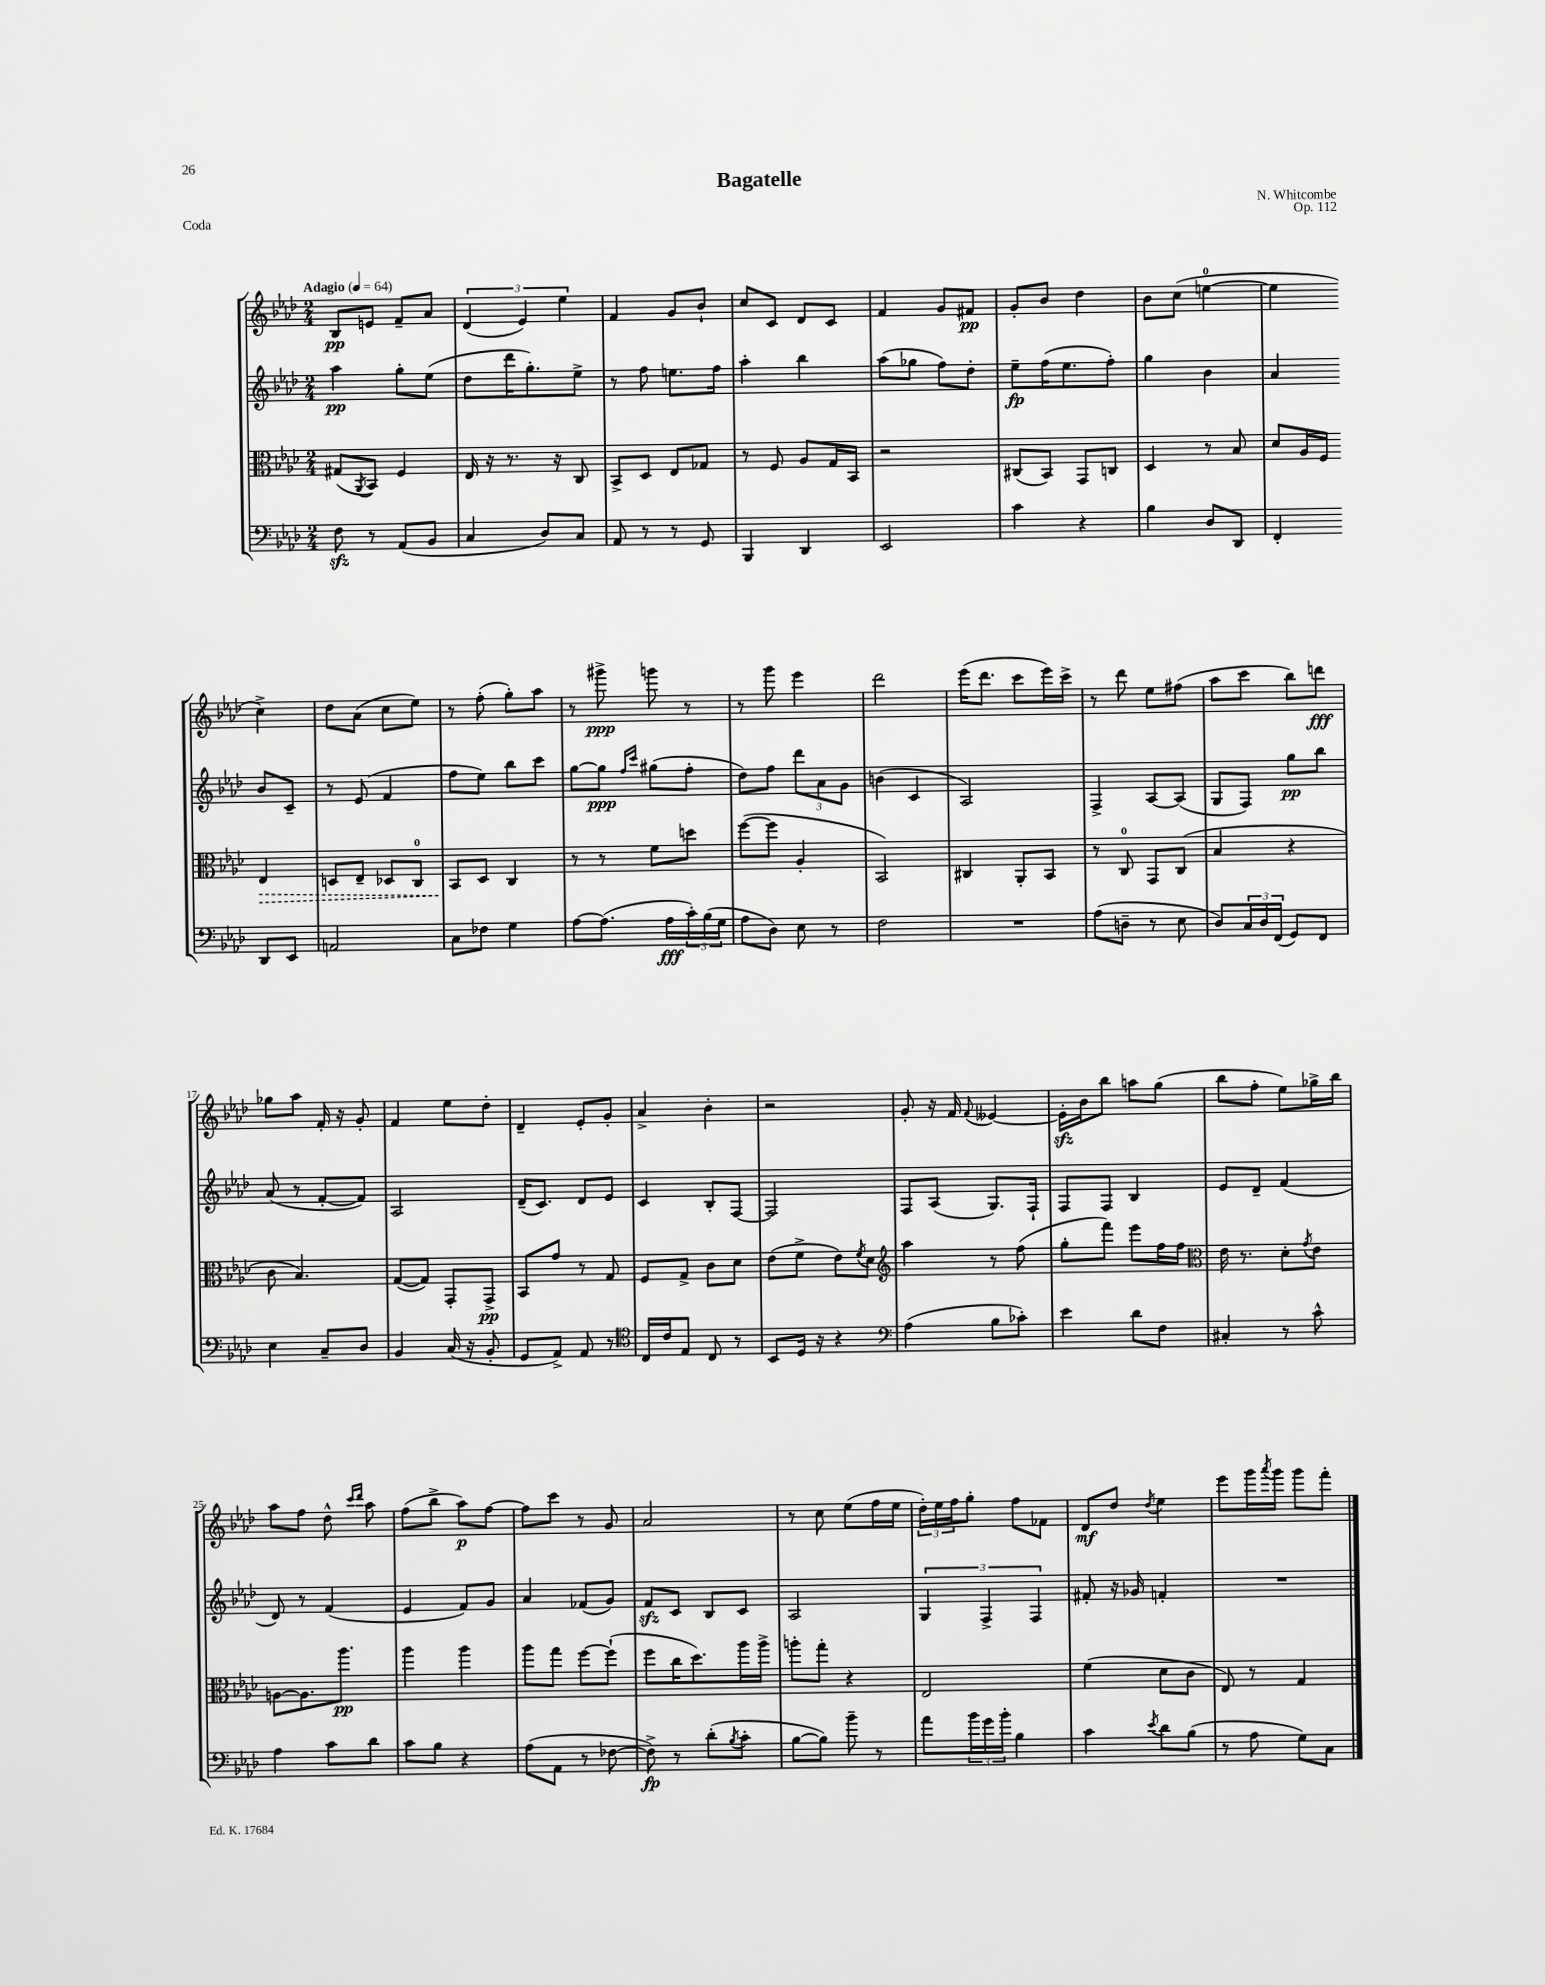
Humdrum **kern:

**kern	**kern	**kern	**kern
*staff4	*staff3	*staff2	*staff1
*clefF4	*clefC3	*clefG2	*clefG2
*k[b-e-a-d-]	*k[b-e-a-d-]	*k[b-e-a-d-]	*k[b-e-a-d-]
*M2/4	*M2/4	*M2/4	*M2/4
*MM64	*MM64	*MM64	*MM64
8F	(8G#	4aa-	8B-
.	8qAA-	.	.
8r	8BB-)	.	8e
(8AA-	4F	8gg'	8f~
8BB-	.	(8ee-	8a-
=	=	=	=
4C	16E-	8dd-	(6d-
.	16r	.	.
.	8.r	16ddd-	.
.	.	.	6e-)
.	.	8.gg')	.
8D-)	.	.	.
.	16r	.	.
.	.	.	6ee-
8C	8C	8ee-^	.
=	=	=	=
8AA-	8BB-^	8r	4f
8r	8D-	8ff	.
8r	8E-	8.ee	8g
8GG	8G-	.	8b-`
.	.	16ff	.
=	=	=	=
4BBB-	8r	4aa-'	8cc
.	8F	.	8c
4DD-	8A-	4bb-	8d-
.	16G	.	8c
.	16BB-	.	.
=	=	=	=
2EE-	2r	(8aa-	4f
.	.	8gg-	.
.	.	8ff)	8g
.	.	8dd-'	8f#
=	=	=	=
4c	(8C#	8ee-~	8g'
.	8BB-)	(16ff	8b-
.	.	8.ee-	.
4r	8GG	.	4dd-
.	8C	8ff')	.
=	=	=	=
4B-	4D-	4gg	8b-
.	.	.	(8cc
8D-	8r	4b-	[4ee
8DD-	8B-	.	.
=	=	=	=
4FF'	8d-	4a-	4ee]
.	16A-	.	.
.	16F	.	.
8DD-	4E-	8b-	4cc^)
8EE-	.	8c~	.
=	=	=	=
2AA	8D	8r	8dd-
.	8E-~	(8e-	(8a-
.	8D-	4f	8cc
.	8C	.	8ee-)
=	=	=	=
8C	8BB-	8ff	8r
8F-	8D-	8ee-)	(8ff'
4G	4C	8bb-	8gg')
.	.	8ccc	8aa-
=	=	=	=
[8A-	8r	[8gg	8r
(8.A-]	8r	8gg]	8ggg#^
.	.	16qqff	.
.	.	16qqccc	.
.	8f	(8gg#	8ggg
16A-	.	.	.
24c')	8dd	8ff'	8r
(24B-	.	.	.
24G	.	.	.
=	=	=	=
8A-	([8ff	8dd-)	8r
8D-)	8ff]	8ff	8ggg
8E-	4A-'	12ddd-	4eee-
.	.	12a-	.
8r	.	.	.
.	.	12g	.
=	=	=	=
2F	2BB-)	(4b	2ddd-
.	.	4c	.
=	=	=	=
2r	4C#	2A-)	(16eee-
.	.	.	8.ddd-
.	8AA-'	.	8ccc
.	8BB-	.	16eee-)
.	.	.	16ccc^
=	=	=	=
(8A-	8r	4F^	8r
8D~	8C	.	8ddd-
8r	8GG	[8A-	8ee-
8E-	(8C	(8A-]	(8ff#
=	=	=	=
8D-)	4B-	8G	8aa-
24C	.	8F)	8ccc
24D-	.	.	.
(24FF	.	.	.
8GG)	4r	8gg	8bb-)
8FF	.	8bb-	8ddd
=	=	=	=
4E-	8c	(8a-	8gg-
.	4.B-)	8r	8aa-
8C~	.	[8f'	16f'
.	.	.	16r
8D-	.	8f])	8g'
=	=	=	=
4BB-	([8G	2A-	4f
.	8G])	.	.
(16C	8GG'	.	8ee-
16r	.	.	.
8BB-'	8GG^	.	8dd-'
=	=	=	=
8GG	8BB-	(16d-~	4d-~
.	.	8.c)	.
8AA-^)	8g	.	.
8AA-	8r	8d-	8e-'
8r	8G	8e-	8g'
=	=	=	=
*clefC4	*	*	*
16C	8F	4c	4a-^
16c	.	.	.
8E-	8G^	.	.
8C	8c	8B-'	4b-'
8r	8d-	[8F	.
=	=	=	=
8BB-	(8e-	2F]	2r
16D-	8f^	.	.
16r	.	.	.
4r	8e-)	.	.
.	8qf	.	.
.	8d-	.	.
=	=	=	=
*clefF4	*clefG2	*	*
(4A-	4aa-	8F	8g'
.	.	(8A-	16r
.	.	.	16f
.	.	.	8qqf
8B-	8r	8.G)	[4e--
8c-')	(8ff	.	.
.	.	16F`	.
=	=	=	=
4e-	8gg'	8F	16e--']
.	.	.	16b-
.	8fff)	8F	8bb-
8d-	8eee-	4B-	8aa
8F	16ff	.	(8gg
.	16ff	.	.
=	=	=	=
*	*clefC3	*	*
4C#'	16e-	8e-	8bb-
.	8.r	.	.
.	.	8d-~	8ff'
8r	8d-'	(4f	8ee-)
.	8qg	.	.
8c^^	8e-	.	16gg-^
.	.	.	16bb-
=	=	=	=
4A-	[8A	8d-)	8aa-
.	8.A]	8r	8ff
8c	.	(4f	8dd-^^
.	8.aa-	.	.
.	.	.	16qqccc
.	.	.	16qqddd-
8d-	.	.	8aa-
=	=	=	=
8c	4aa-	4e-	(8ff
8B-	.	.	8bb-^
4r	4aa-	8f)	8aa-)
.	.	8g	[8ff
=	=	=	=
(8A-	8aa-	4a-	8ff]
8AA-	8gg	.	8ccc
8r	[8ff	(8f-	8r
[8F-	(8ff`]	8g)	8g
=	=	=	=
8F-^])	8ff	8f	2a-
8r	16cc	8c	.
.	8.dd-)	.	.
(8d-'	.	8B-	.
8qB-	.	.	.
8c'	16aa-	8c	.
.	16aa-^	.	.
=	=	=	=
[8B-	8aa'	2A-	8r
8B-])	8gg'	.	8cc
8b-~	4r	.	(8ee-
8r	.	.	16ff
.	.	.	16ee-
=	=	=	=
8a-	2E-	6G	24dd-')
.	.	.	24ee-
.	.	.	24ff
24b-	.	.	8gg'
24g	.	6F^	.
24b-'	.	.	.
4B-	.	.	8ff
.	.	6F	.
.	.	.	8f-
=	=	=	=
4c	(4f	8f#'	8d-
.	.	16r	8dd-
.	.	16g-	.
8qe-	.	.	8qdd-
8d-	8d-	4f'	4ee-
(8B-	8c	.	.
=	=	=	=
8r	8E-)	2r	8eee-
8A-	8r	.	16ggg
.	.	.	8qaaa-
.	.	.	16ggg
8G)	4G	.	8ggg
8C	.	.	8fff'
==	==	==	==
*-	*-	*-	*-
